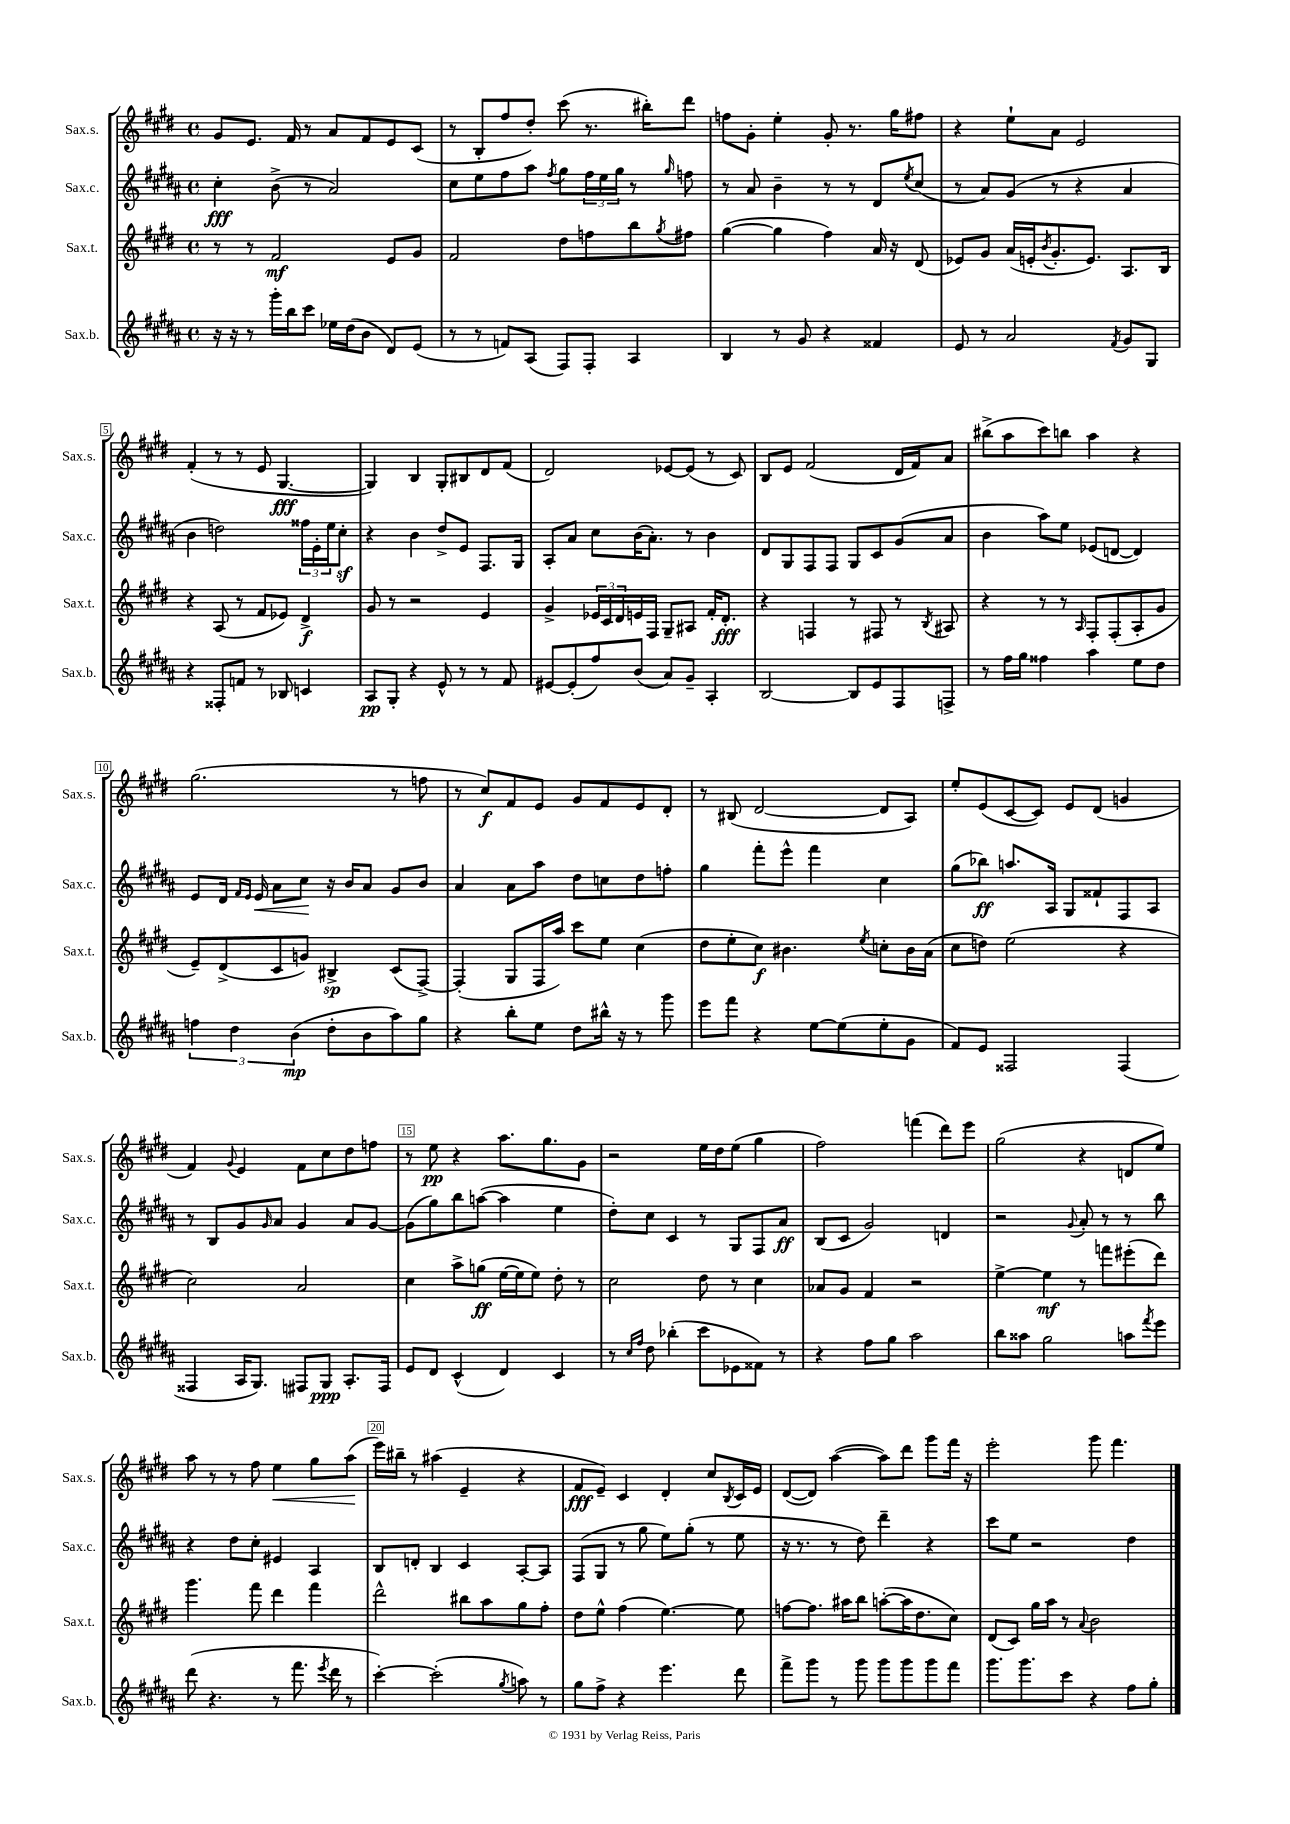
<<
\new StaffGroup <<
\new Staff = "s0" \with { instrumentName = "Sax.s." shortInstrumentName = "Sax.s." } {
    \clef treble \key e \major \defaultTimeSignature \time 4/4
    gis'8 e'8. fis'16 r8 a'8 fis'8 e'8 cis'8( |
    r8 b8-. fis''8 dis''8-.) cis'''8( r8. bis''16-.) dis'''8 |
    f''8 gis'8-. e''4-. gis'8-. r8. gis''16 fis''8 |
    r4 e''8-! a'8 e'2 |
    fis'4-.( r8 r8 e'8 gis4.~\fff |
    gis4) b4 gis8-. bis8 dis'8 fis'8( |
    dis'2) ees'8~ ees'8( r8 cis'8) |
    b8 e'8 fis'2( dis'16 fis'16) a'8 |
    bis''8->( a''8 cis'''8) b''8 a''4 r4 |
    gis''2.( r8 f''8 |
    r8 cis''8\f) fis'8 e'8 gis'8 fis'8 e'8 dis'8-. |
    r8 bis8( dis'2~ dis'8 a8) |
    e''8-. e'8( cis'8~ cis'8) e'8 dis'8( g'4 |
    fis'4) \appoggiatura { gis'8 } e'4 fis'8 cis''8 dis''8 f''8 |
    r8 e''8\pp r4 a''8. gis''8. gis'8 |
    r2 e''16 dis''16 e''8( gis''4 |
    fis''2) f'''4( dis'''8) e'''8 |
    gis''2( r4 d'8 e''8) |
    a''8 r8 r8 fis''8 e''4\< gis''8 a''8\!( |
    e'''16) bis''16-- r8 ais''4( e'4-- r4 |
    fis'8\fff e'8--) cis'4 dis'4-. cis''8 \acciaccatura { b8 } cis'16 e'16 |
    dis'8~( dis'8) a''4~( a''8) dis'''8 gis'''8 fis'''16 r16 |
    e'''2-. gis'''8 fis'''4. \bar "|." |
}
\new Staff = "s1" \with { instrumentName = "Sax.c." shortInstrumentName = "Sax.c." } {
    \clef treble \key b \major \defaultTimeSignature \time 4/4
    cis''4-.\fff b'8->( r8 ais'2) |
    cis''8 e''8 fis''8 ais''8 \acciaccatura { fis''8 } gis''8 \tuplet 3/2 { fis''16 e''16 gis''16 } r8 \grace { gis''16 } f''8 |
    r8 ais'8 b'4-- r8 r8 dis'8 \acciaccatura { e''8 } cis''8( |
    r8 ais'8) gis'8( r8 r4 ais'4 |
    b'4 d''2) \tuplet 3/2 { fisis''16 e'16-. e''16 } cis''8-.\sf |
    r4 b'4 dis''8-> e'8 fis8. gis16 |
    ais8-. ais'8 cis''8 b'16( ais'8.-.) r8 b'4 |
    dis'8 gis8 fis8 fis8 gis8 cis'8 gis'8( ais'8 |
    b'4 ais''8) e''8 ees'8( d'8~ d'4) |
    e'8 dis'16 \grace { fis'16 e'16 } e'16\< ais'8 cis''8\! r16 b'16 ais'8 gis'8 b'8 |
    ais'4 ais'8 ais''8 dis''8 c''8 dis''8 f''8-. |
    gis''4 fis'''8-. e'''8-^ fis'''4 cis''4 |
    gis''8( bes''8\ff) a''8. ais16 gis8 fisis'8-! fis8 ais8 |
    r8 b8 gis'8 \grace { gis'16 } ais'8 gis'4 ais'8 gis'8~ |
    gis'8( gis''8) b''8 a''8~( a''4 e''4 |
    dis''8-.) cis''8 cis'4 r8 gis8 fis8 ais'8\ff |
    b8( cis'8 gis'2) d'4 |
    r2 \appoggiatura { gis'8 } ais'8-. r8 r8 b''8 |
    r4 dis''8 cis''8-. eis'4 ais4 |
    b8 d'8-. b4 cis'4 ais8~-. ais8 |
    fis8( gis8 r8 gis''8 e''8) gis''8-.( r8 e''8 |
    r16 r8. r8 dis''8) dis'''4-- r4 |
    cis'''8 e''8 r2 dis''4 \bar "|." |
}
\new Staff = "s2" \with { instrumentName = "Sax.t." shortInstrumentName = "Sax.t." } {
    \clef treble \key e \major \defaultTimeSignature \time 4/4
    r8 r8 fis'2\mf e'8 gis'8 |
    fis'2 dis''8 f''8 b''8 \acciaccatura { gis''8 } fis''8 |
    gis''4~( gis''4 fis''4) a'16 r16 dis'8( |
    ees'8) gis'8 a'16( e'16-. \acciaccatura { b'8 } gis'8.-. e'8.) a8. b16 |
    r4 a8( r8 fis'8 ees'8) dis'4->\f |
    gis'8 r8 r2 e'4 |
    gis'4-> \tuplet 3/2 { ees'16 cis'16 dis'16 } e'16 fis16 gis8-- ais8 fis'16-. dis'8.-.\fff |
    r4 f4 r8 fis8 r8 \acciaccatura { b8 } ais8 |
    r4 r8 r8 \grace { a16 } fis8-. fis8-.( a8-. gis'8 |
    e'8--) dis'8->( cis'8 g'8) bis4->\sp cis'8( fis8~->) |
    fis4-.( gis8 fis16 a''16) cis'''8 e''8 cis''4( |
    dis''8 e''8-. cis''8\f) bis'4. \acciaccatura { e''8 } c''8-. bis'16 a'16( |
    cis''8 d''8) e''2( r4 |
    cis''2) a'2 |
    cis''4 a''8-> g''8\ff( e''16~ e''16 e''8) dis''8-. r8 |
    cis''2 dis''8 r8 cis''4 |
    aes'8 gis'8 fis'4 r2 |
    e''4~-> e''4\mf r8 f'''8 eis'''8-.( dis'''8) |
    gis'''4. fis'''8 dis'''4 fis'''4 |
    dis'''2-^ bis''8 a''8 gis''8 fis''8-. |
    dis''8 e''8-^ fis''4( e''4.~) e''8 |
    f''8~ f''8. ais''16 b''8 a''8~-.( a''16 dis''8. cis''8) |
    dis'8( cis'8) gis''16 a''16 r8 \appoggiatura { a'8 } b'2 \bar "|." |
}
\new Staff = "s3" \with { instrumentName = "Sax.b." shortInstrumentName = "Sax.b." } {
    \clef treble \key b \major \defaultTimeSignature \time 4/4
    r16 r16 r8 gis'''16-. b''16 cis'''8 ees''16 dis''16( b'8 dis'8) e'8( |
    r8 r8 f'8) ais8( fis8) fis8-. ais4 |
    b4 r8 gis'8 r4 fisis'4 |
    e'8 r8 ais'2 \acciaccatura { fis'8 } gis'8 gis8 |
    r4 fisis8-. f'8 r8 bes8 c'4 |
    ais8\pp gis8-. r4 e'8-^ r8 r8 fis'8 |
    eis'8~ eis'8-.( fis''8) b'8( ais'8) gis'8-- ais4-. |
    b2~ b8 e'8 fis8 f8-> |
    r8 fis''16 gis''16 fisis''4 ais''4 e''8 dis''8 |
    \tuplet 3/2 { f''4 dis''4 b'4\mp( } dis''8-. b'8 ais''8) gis''8 |
    r4 b''8-. e''8 dis''8 bis''16-^ r16 r8 gis'''8 |
    e'''8 fis'''8 r4 e''8~ e''8( e''8-. gis'8 |
    fis'8) e'8 fisis2 fisis4( |
    fisis4 ais16 gis8.) fis8 gis8\ppp ais8.-. fis16 |
    e'8 dis'8 cis'4-^( dis'4) cis'4 |
    r8 \grace { cis''16 fis''16 } dis''8 bes''4-.( cis'''8 ees'8 fisis'8) r8 |
    r4 fis''8 gis''8 ais''2 |
    b''8 aisis''8 gis''2 a''8 \acciaccatura { fis'''8 } e'''8 |
    dis'''8( r4. r8 fis'''8. \acciaccatura { e'''8 } dis'''16 r8 |
    cis'''4~-.) cis'''2-.( \acciaccatura { gis''8 } a''8) r8 |
    gis''8 fis''8-> r4 e'''4. dis'''8 |
    fis'''8-> gis'''8 r8 gis'''8 gis'''8 gis'''8 gis'''8 fis'''8 |
    gis'''8. gis'''8. cis'''8 r4 fis''8 gis''8-. \bar "|." |
}
>>
>>
\layout { \context { \Score \override BarNumber.break-visibility = ##(#f #t #t) barNumberVisibility = #(every-nth-bar-number-visible 5) \override BarNumber.stencil = #(make-stencil-boxer 0.1 0.3 ly:text-interface::print) } }
